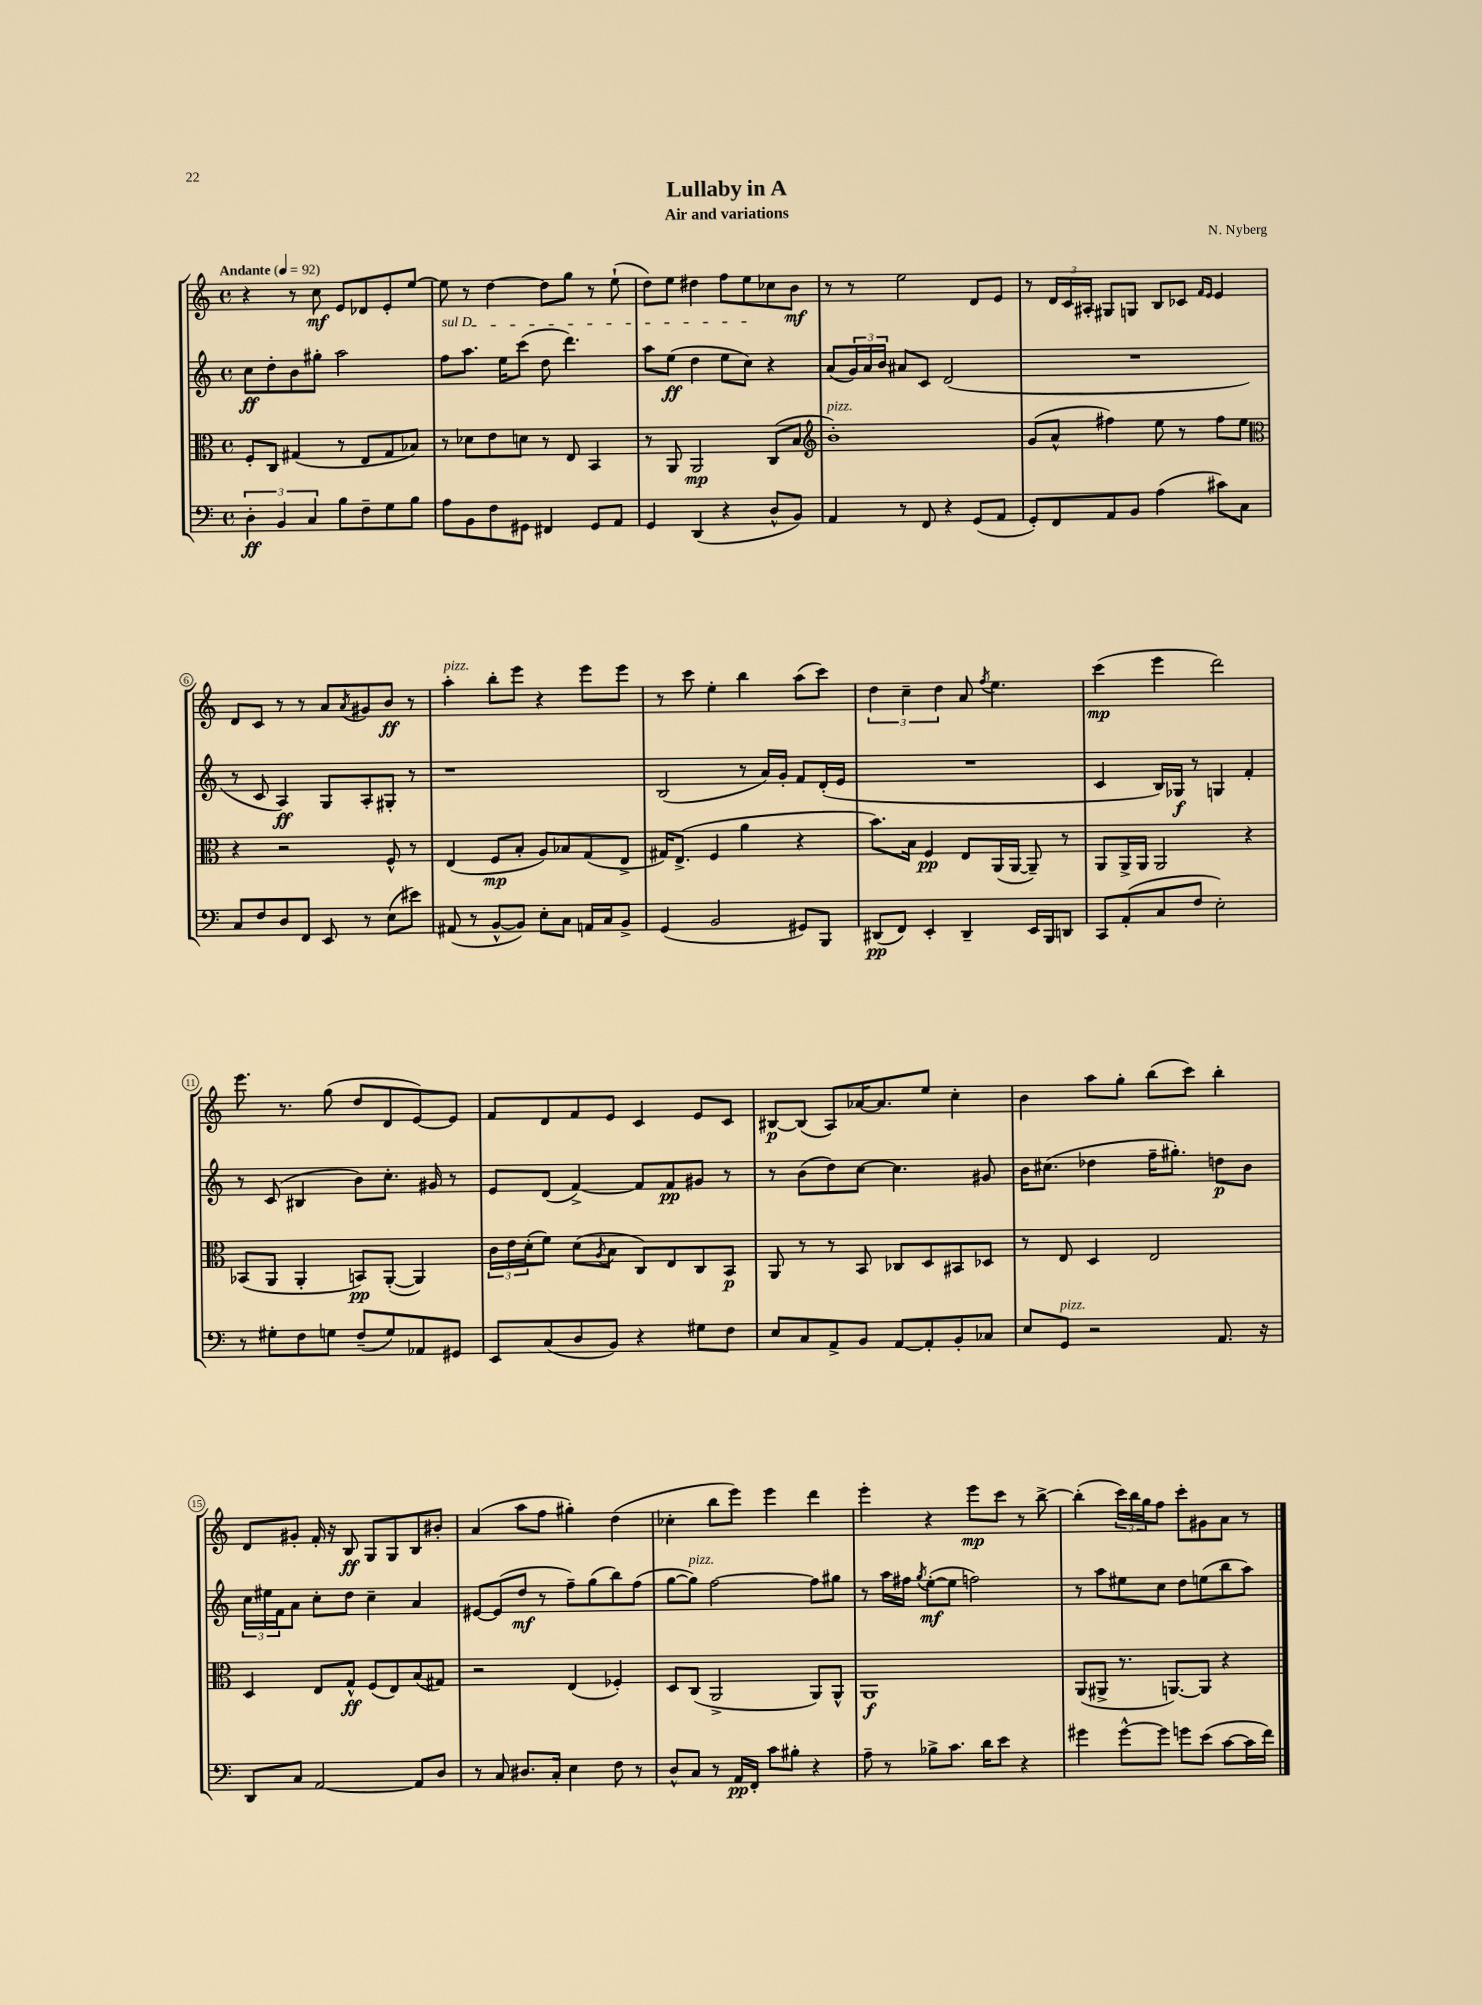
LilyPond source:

\header { title = "Lullaby in A" composer = "N. Nyberg" subtitle = "Air and variations" }
<<
\new StaffGroup <<
\new Staff = "s0" {
    \clef treble \key c \major \defaultTimeSignature \time 4/4 \tempo "Andante" 4 = 92
    r4 r8 c''8\mf e'8 des'8 e'8-. e''8~ |
    e''8 r8 d''4~ d''8 g''8 r8 e''8-!( |
    d''8) e''8 dis''4 f''8 e''8 ces''8 b'8\mf |
    r8 r8 e''2 d'8 e'8 |
    r8 \tuplet 3/2 { d'16 c'16 ais16-. } gis8 g8 b8 ces'8 \grace { f'16 e'16 } e'4 |
    d'8 c'8 r8 r8 a'8 \acciaccatura { a'8 } gis'8 b'8\ff r8 |
    a''4-.^\markup { \italic "pizz." } b''8-. e'''8 r4 e'''8 e'''8 |
    r8 c'''8 e''4-. b''4 a''8( c'''8) |
    \tuplet 3/2 { d''4 c''4-- d''4 } a'8 \acciaccatura { f''8 } e''4. |
    c'''4\mp( e'''4 d'''2) |
    e'''8. r8. g''8( d''8 d'8 e'8~) e'8 |
    f'8 d'8 f'8 e'8 c'4 e'8 c'8 |
    bis8~\p bis8( a8) aes'16~ aes'8. e''8 c''4-. |
    b'4 a''8 g''8-. b''8( c'''8) b''4-. |
    d'8 gis'8-. f'16-. r16 b8\ff g8 g8 b8 bis'8-. |
    a'4( a''8 f''8 gis''4-.) d''4( |
    ces''4-. b''8 e'''8) e'''4 d'''4 |
    e'''4-. r4 e'''8\mp c'''8 r8 b''8~-> |
    b''4-.( \tuplet 3/2 { c'''16) b''16 g''16 } f''8 c'''8-. gis'8 a'8 r8 \bar "|." |
}
\new Staff = "s1" {
    \clef treble \key c \major \defaultTimeSignature \time 4/4
    c''8\ff d''8-. b'8 gis''8-. a''2 |
    \once \override TextSpanner.bound-details.left.text = \markup { \italic "sul D" } f''8\startTextSpan a''8. e''16 c'''8( d''8 d'''4.) |
    a''8 e''8\ff( d''4 e''8 c''8\stopTextSpan) r4 |
    a'8( \tuplet 3/2 { g'16) a'16 b'16 } ais'8 c'8 d'2( |
    R1 |
    r8 c'8 a4\ff) g8 a8-. gis8-. r8 |
    r1 |
    b2( r8 a'16) g'16-. f'8 d'16-.( e'16 |
    R1 |
    c'4 b16) ges16\f r8 g4 f'4-. |
    r8 c'8( bis4 b'8) c''8.-. gis'16 r8 |
    e'8 d'8( f'4~->) f'8 f'8\pp gis'8 r8 |
    r8 b'8( d''8) c''8~ c''4. gis'8 |
    b'16 cis''8.( des''4 f''16-- gis''8.-.) d''8\p b'8 |
    \tuplet 3/2 { c''16 eis''16 f'16 } a'8 c''8-. d''8 c''4-- a'4 |
    eis'8~ eis'8( d''8\mf r8 f''8--) g''8( b''8) f''8( |
    g''8~ g''8^\markup { \italic "pizz." }) f''2~ f''8 gis''8 |
    r8 a''16 fis''16 \acciaccatura { g''8 } e''8~-.\mf( e''8 f''2) |
    r8 a''8 eis''8 c''8 d''8 e''8( b''8 a''8) \bar "|." |
}
\new Staff = "s2" {
    \clef alto \key c \major \defaultTimeSignature \time 4/4
    f8-. c8 gis4( r8 e8 gis8 bes8) |
    r8 des'8 e'8 d'8 r8 e8 b,4 |
    r8 a,8 a,2\mp c8( b8 |
    \clef treble b'1-.^\markup { \italic "pizz." }) |
    g'8( a'8-^ fis''4) e''8 r8 fis''8 e''8 |
    \clef alto r4 r2 f8-^ r8 |
    e4( f8\mp b8-. a8) bes8 g8( e8-> |
    gis16) e8.->( f4 a'4 r4 |
    b'8.) b16 f4\pp e8 a,16( a,16~ a,8--) r8 |
    a,8 a,16-> a,16 a,2 r4 |
    bes,8( a,8 a,4-. b,8\pp) a,8~-.( a,4) |
    \tuplet 3/2 { c'16 e'16 d'16-.( } f'8) d'8( \acciaccatura { a8 } b8 c8) e8 c8 b,8\p |
    a,8 r8 r8 b,8 ces8 d8 bis,8 des8 |
    r8 e8 d4 e2 |
    d4 e8 g8-^\ff f8( e8) b8( gis8) |
    r2 e4( fes4-.) |
    d8 c8( a,2-> a,8) a,8-^ |
    a,1\f |
    a,8( ais,8-> r8. a,8.~) a,8 r4 \bar "|." |
}
\new Staff = "s3" {
    \clef bass \key c \major \defaultTimeSignature \time 4/4
    \tuplet 3/2 { d4-.\ff b,4 c4 } b8 f8-- g8 b8 |
    a8 b,8 f8 gis,8 fis,4 gis,8 a,8 |
    g,4 d,4( r4 d8-^ b,8) |
    a,4 r8 f,8 r4 g,8( a,8 |
    g,8-.) f,8 a,8 b,8 a4( cis'8) c8 |
    c8 f8 d8 f,8 e,8 r8 e8( eis'8) |
    ais,8( r8 b,8~-^ b,8) e8-. c8 a,16 c16 b,8-> |
    g,4( b,2 gis,8) b,,8 |
    dis,8\pp( f,8) e,4-. dis,4-- e,16 b,,16 d,8 |
    c,8 a,8-.( c8 f8 e2-.) |
    r8 gis8-. f8 g8 f8--( g8) aes,8 gis,8 |
    e,8 c8( d8 b,8) r4 gis8 f8 |
    e8 c8 a,8-> b,8 a,8~ a,8-. b,8-. ces8 |
    e8 g,8^\markup { \italic "pizz." } r2 a,8. r16 |
    d,8 c8 a,2~ a,8 d8 |
    r8 c8 dis8. c16-. e4 f8 r8 |
    d8-^ c8 r8 a,16\pp f,16-. c'8 bis8-. r4 |
    a8-- r8 bes8-> c'8. d'16 e'8 r4 |
    gis'4 gis'8~-^ gis'8 g'8 e'8( c'8~ c'16 f'16) \bar "|." |
}
>>
>>
\layout { \context { \Score \override BarNumber.stencil = #(make-stencil-circler 0.1 0.3 ly:text-interface::print) } }
